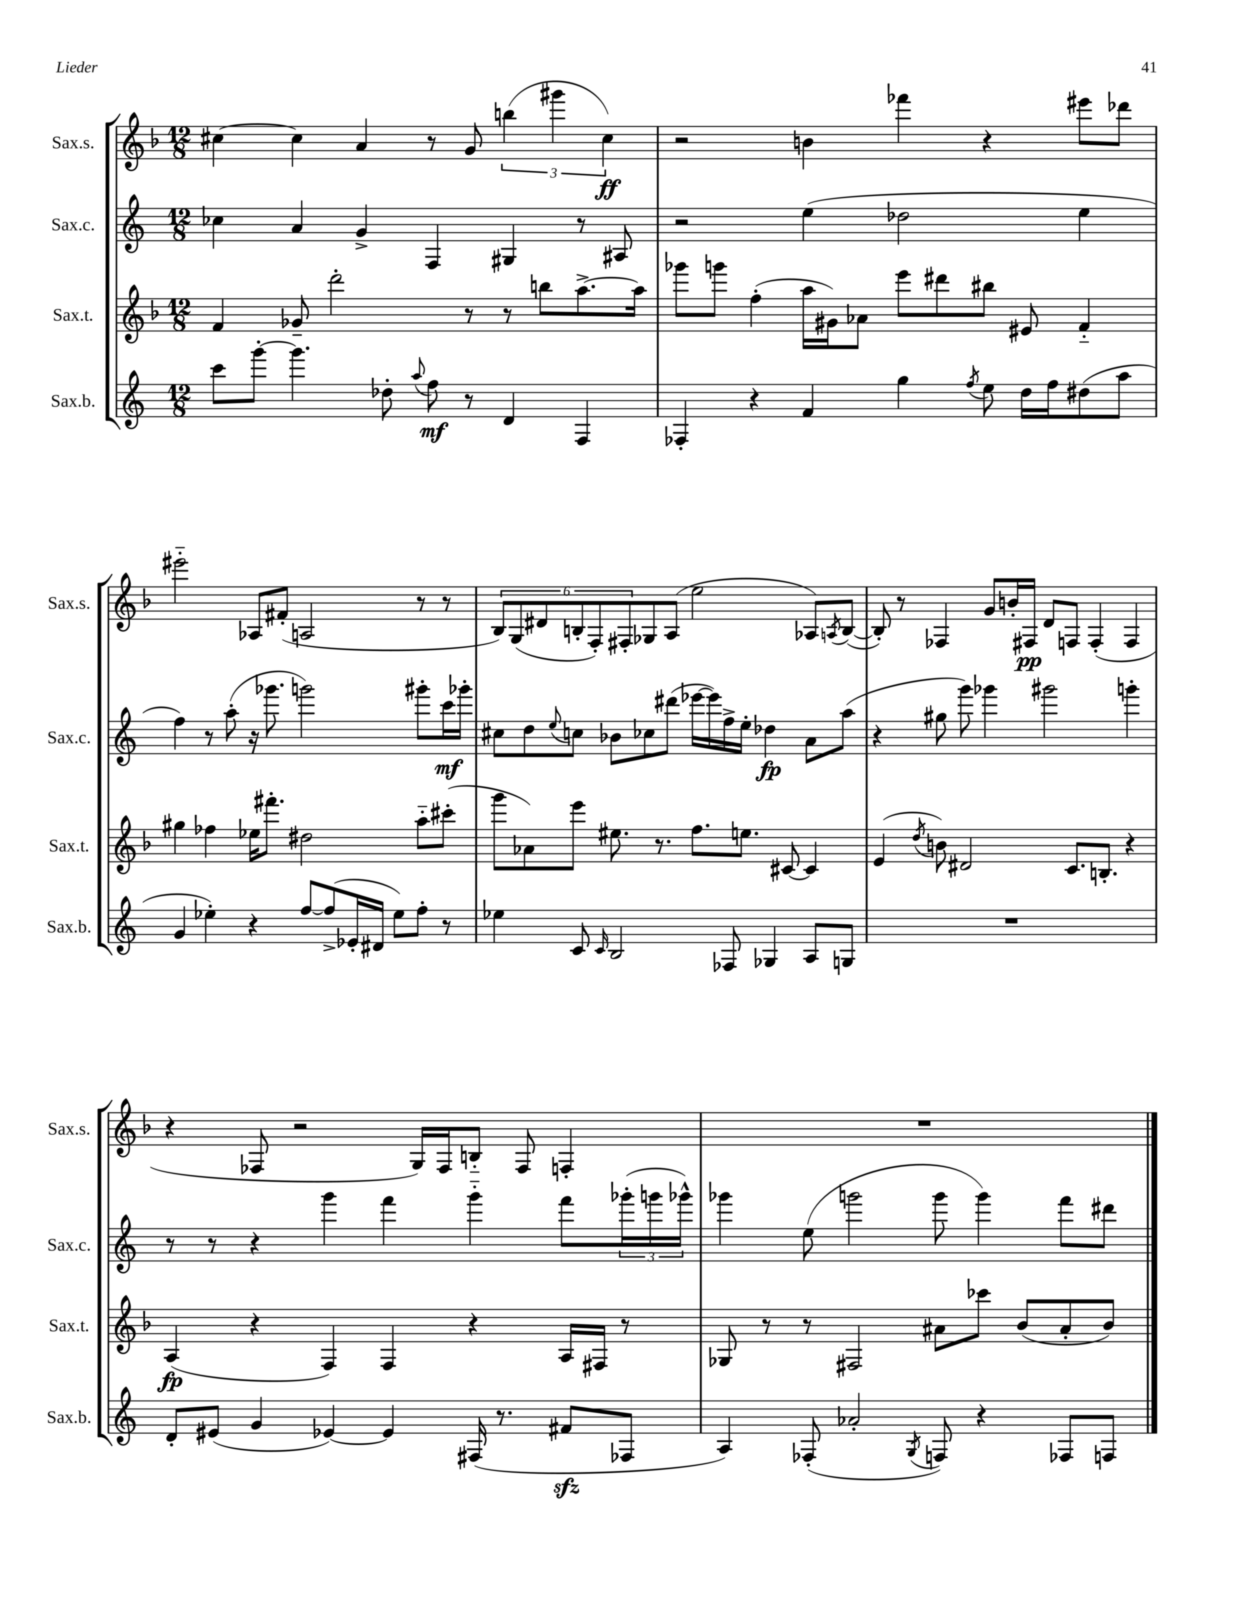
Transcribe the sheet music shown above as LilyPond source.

<<
\new StaffGroup <<
\new Staff = "s0" \with { instrumentName = "Sax.s." shortInstrumentName = "Sax.s." } {
    \clef treble \key f \major \numericTimeSignature \time 12/8
    cis''4~ cis''4 a'4 r8 g'8 \tuplet 3/2 { b''4( gis'''4 cis''4\ff) } |
    r2 b'4 fes'''4 r4 eis'''8 des'''8 |
    eis'''2-_ aes8 fis'8-.( a2 r8 r8 |
    \tuplet 6/4 { bes8) g8( dis'8 b8-. f8-.) fis8-. } ges8 a8( e''2 aes8) \acciaccatura { a8 } b8~( |
    b8-.) r8 fes4 g'8 b'16-. fis16\pp d'8 f8 f4-.( f4 |
    r4 fes8 r2 g16) fes16 b8-_ fes8 f4-. |
    R1. \bar "|." |
}
\new Staff = "s1" \with { instrumentName = "Sax.c." shortInstrumentName = "Sax.c." } {
    \clef treble \key c \major \numericTimeSignature \time 12/8
    ces''4 a'4 g'4-> f4 gis4 r8 ais8 |
    r2 e''4( des''2 e''4 |
    f''4) r8 a''8-.( r16 ges'''8. g'''2) gis'''8-. c'''16\mf ges'''16-. |
    cis''8 d''8 \appoggiatura { e''8 } c''8 bes'8 ces''8 dis'''8( ees'''16~ ees'''16) f''16-> e''16-. des''4\fp a'8 a''8( |
    r4 gis''8 g'''8) ges'''4 gis'''2 g'''4-. |
    r8 r8 r4 g'''4 f'''4 g'''4-_ f'''8 \tuplet 3/2 { ges'''16-.( g'''16 ges'''16-^) } |
    ges'''4 e''8( g'''2 g'''8 g'''4) f'''8 dis'''8 \bar "|." |
}
\new Staff = "s2" \with { instrumentName = "Sax.t." shortInstrumentName = "Sax.t." } {
    \clef treble \key f \major \numericTimeSignature \time 12/8
    f'4 ges'8-- d'''2-. r8 r8 b''8 a''8.~-> a''16 |
    ges'''8 g'''8 f''4-.( a''16 gis'16) aes'8 e'''8 dis'''8 bis''8 eis'8 f'4-_ |
    gis''4 fes''4 ees''16 fis'''8.-. dis''2 a''8-_ cis'''8-.( |
    g'''8 aes'8) e'''8 eis''8. r8. f''8. e''8. cis'8~ cis'4 |
    e'4( \acciaccatura { d''8 } b'8) dis'2 c'8. b8.-. r4 |
    a4\fp( r4 f4) f4 r4 a16 fis16 r8 |
    ges8 r8 r8 fis2 ais'8 ces'''8 bes'8( ais'8-. bes'8) \bar "|." |
}
\new Staff = "s3" \with { instrumentName = "Sax.b." shortInstrumentName = "Sax.b." } {
    \clef treble \key c \major \numericTimeSignature \time 12/8
    c'''8 g'''8~-. g'''4. des''8-. \appoggiatura { a''8 } f''8\mf r8 d'4 f4 |
    fes4-. r4 f'4 g''4 \acciaccatura { f''8 } e''8 d''16 f''16 dis''8( a''8 |
    g'4 ees''4-.) r4 f''8~ f''8->( ees'16-. dis'16 ees''8) f''8-. r8 |
    ees''4 c'8 \grace { c'16 } b2 fes8 ges4 a8 g8 |
    R1. |
    d'8-. eis'8( g'4 ees'4~) ees'4 fis16( r8. fis'8\sfz fes8 |
    a4) fes8-.( aes'2-. \acciaccatura { g8 } f8) r4 fes8 f8 \bar "|." |
}
>>
>>
\layout { \context { \Score \remove "Bar_number_engraver" } }
